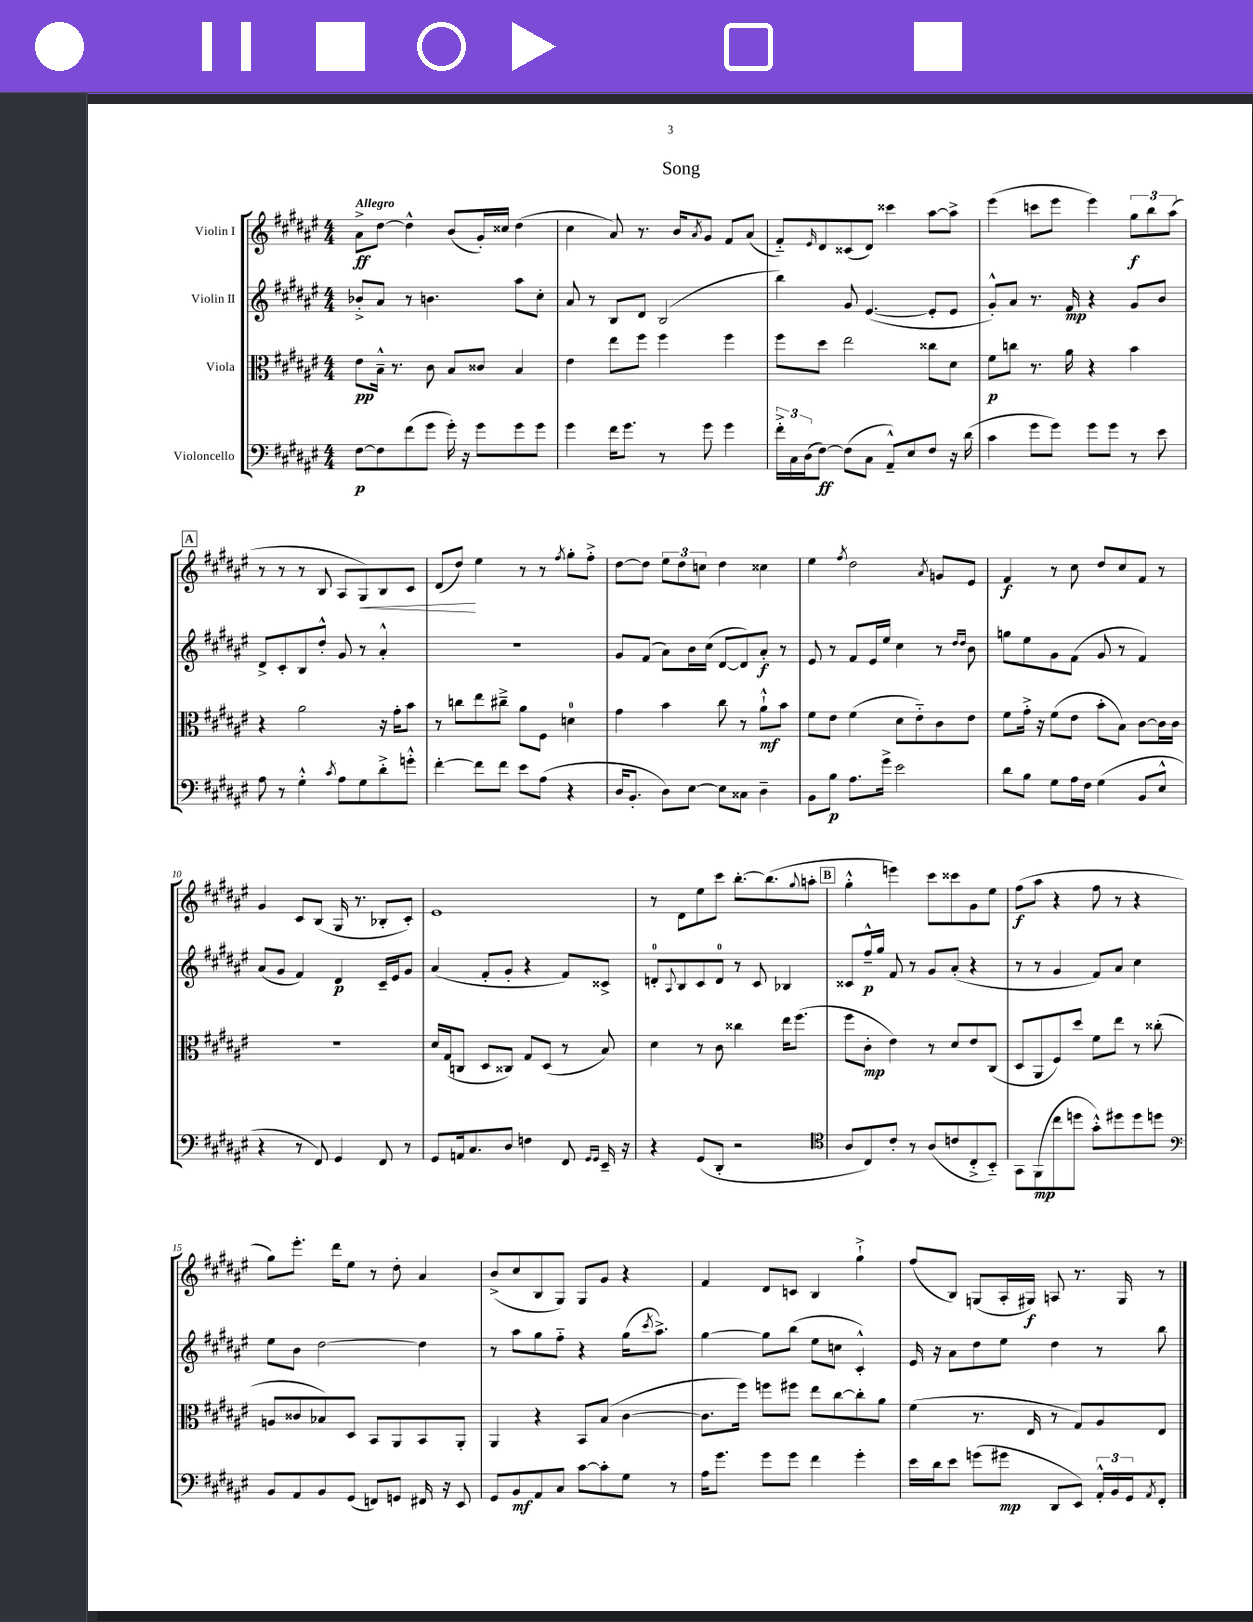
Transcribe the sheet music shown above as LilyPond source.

\header { title = "Song" }
<<
\new StaffGroup <<
\new Staff = "s0" \with { instrumentName = "Violin I" } {
    \clef treble \key fis \major \numericTimeSignature \time 4/4 \tempo "Allegro"
    ais'8->\ff dis''8~ dis''4-^ b'8( gis'16-.) cisis''16 dis''4( |
    cis''4 ais'8) r8. b'16 \acciaccatura { ais'8 } gis'8 fis'8 ais'8( |
    fis'8-_) \grace { eis'16 } dis'8 cisis'8( dis'8) cisis'''4 ais''8~ ais''8-> |
    eis'''4( c'''8 eis'''8 eis'''4) \tuplet 3/2 { gis''8\f b''8 ais''8( } |
    \mark \markup { \box "A" } r8 r8 r8 b8 ais8 gis8\<) b8 cis'8 |
    dis'8( dis''8\!) eis''4 r8 r8 \acciaccatura { fis''8 } gis''8-. fis''8-.-> |
    dis''8~ dis''8 \tuplet 3/2 { eis''8 dis''8 c''8 } dis''4 cisis''4 |
    eis''4 \acciaccatura { fis''8 } dis''2 \acciaccatura { ais'8 } g'8 eis'8 |
    fis'4\f r8 cis''8 dis''8 cis''8 fis'8 r8 |
    gis'4 cis'8 b8( gis16 r8. bes8-. cis'8-.) |
    eis'1 |
    r8 dis'8 eis''8 cis'''8 b''8.~-. b''8.( \appoggiatura { gis''8 } a''8-. |
    \mark \markup { \box "B" } gis''4-.-^ e'''4) cis'''8 cisis'''8 gis'8 eis''8 |
    fis''8\f( ais''8 r4 fis''8 r8 r4 |
    gis''8) eis'''8.-. dis'''16 eis''8 r8 dis''8-. ais'4 |
    b'8->( cis''8 b8 gis8) gis8 gis'8 r4 |
    fis'4 dis'8 c'8 b4 gis''4-!-> |
    fis''8( b8) g8( ais16-. gis16\f) a8 r8. gis16 r8 \bar "|." |
}
\new Staff = "s1" \with { instrumentName = "Violin II" } {
    \clef treble \key fis \major \numericTimeSignature \time 4/4
    bes'8-.-> ais'8 r8 b'4. ais''8 cis''8-. |
    ais'8 r8 b8 dis'8 b2( |
    b''4) gis'8 eis'4.~( eis'8-. eis'8 |
    gis'8-.-^) ais'8 r8. fis'16\mp r4 gis'8 b'8 |
    \mark \markup { \box "A" } dis'8-> cis'8-. b8 dis''8-.-^ gis'8 r8 ais'4-.-^ |
    R1 |
    gis'8 fis'8( ais'8) b'16 cis''16( dis'8~ dis'8) ais'8-.\f r8 |
    eis'8 r8 fis'8 eis'16 eis''16 cis''4 r8 \grace { dis''16 dis''16 } b'8 |
    g''8 eis''8 gis'8 fis'8( gis'8 r8 fis'4) |
    ais'8( gis'8 fis'4) dis'4\p cis'16-- eis'16 gis'8 |
    ais'4( fis'8-. gis'8-. r4 fis'8) cisis'8-> |
    d'8-0-. \appoggiatura { ais8 } b8 cis'8 d'8-0 r8 cis'8 bes4 |
    \mark \markup { \box "B" } cisis'8 fis''16---^\p gis''16 fis'8 r8 gis'8 ais'8-.( r4 |
    r8 r8 gis'4 fis'8) ais'8 cis''4 |
    eis''8 b'8 dis''2~ dis''4 |
    r8 ais''8 gis''8 fis''8-_ r4 gis''16( \acciaccatura { cis'''8 } ais''8.->) |
    gis''4~ gis''8 b''8( eis''8 c''8 cis'4-.-^) |
    eis'16 r16 ais'8 dis''8 eis''8 dis''4 r8 b''8 \bar "|." |
}
\new Staff = "s2" \with { instrumentName = "Viola" } {
    \clef alto \key fis \major \numericTimeSignature \time 4/4
    eis'8\pp b16---^ r8. cis'8 b8 cisis'8 b4 |
    eis'4 eis''8 fis''8 fis''4 fis''4 |
    fis''8 dis''8 eis''2 cisis''8 dis'8 |
    fis'8\p c''8 r8. ais'16 r4 b'4 |
    \mark \markup { \box "A" } r4 ais'2 r16 gis'16-. b'8 |
    r8 c''8 eis''8 cis''8---> ais'8 fis8 d'4-0 |
    gis'4 b'4 cis''8 r8 ais'8-!-^\mf b'8 |
    fis'8 eis'8 fis'4( dis'8 eis'8-_) cis'8 eis'8 |
    fis'8 gis'16-.-> r16 fis'8( eis'8 b'8-. b8) cis'8~ cis'16 cis'16 |
    r1 |
    dis'16 gis16( c8 dis8 cisis8) gis8 dis8( r8 b8) |
    dis'4 r8 cis'8 cisis''4 eis''16 fis''8.( |
    \mark \markup { \box "B" } fis''8 cis'8-.\mp eis'4) r8 dis'8 eis'8 cis8( |
    dis8 ais,8 fis8) dis''8 fis'8 eis''8 r8 cisis''8-.( |
    a8 cisis'8 bes8) dis8 b,8 ais,8 b,8 ais,8-. |
    ais,4 r4 b,8 b8( cis'4~ |
    cis'8. fis''16) f''8 fis''8 eis''8 cis''8~ cis''8-. ais'8 |
    fis'4( r8. eis16 r8 gis8) ais8 eis8 \bar "|." |
}
\new Staff = "s3" \with { instrumentName = "Violoncello" } {
    \clef bass \key fis \major \numericTimeSignature \time 4/4
    fis8~\p fis8 fis'8( gis'8 gis'16-.) r16 gis'8 gis'8 gis'8 |
    gis'4 fis'16 gis'8. r8 gis'8 gis'4 |
    \tuplet 3/2 { fis'16-.-> cis16 dis16( } fis8~\ff) fis8( cis8 ais,8---^) eis8 fis8 r16 dis'16( |
    cis'4 gis'8 gis'8) gis'8 gis'8 r8 eis'8 |
    \mark \markup { \box "A" } ais8 r8 gis4-.-^ \acciaccatura { cis'8 } ais8 gis8 dis'8-.-> g'8-.-^ |
    fis'4~-. fis'8 fis'8 eis'8 ais8( r4 |
    dis16 b,8.-. dis8) eis8~ eis8 cisis8 dis4-- |
    b,8 b8\p ais8. gis'16-> eis'2 |
    dis'8 b8 gis8 ais16 fis16 gis4( b,8 eis8-^ |
    r4 r8 fis,8) gis,4 fis,8 r8 |
    gis,8 a,16 cis8. dis8 f4 fis,8 \grace { gis,16 gis,16 } eis,16-- r16 |
    r4 gis,8( dis,8-. r2 |
    \mark \markup { \box "B" } \clef tenor ais8 cis8) cis'8-. r8 ais8( c'8 cis8-.-> b,8-_) |
    gis,8 fis,8\mp( cis''8 d''8 gis'8-.-^) dis''8 dis''8 d''8 |
    \clef bass b,8 ais,8 b,8 gis,8( f,8) g,8 fis,16 r16 eis,8 |
    gis,8 b,8\mf ais,8 cis8 cis'8~ cis'8-. gis8 r8 |
    ais16 gis'8. gis'8 gis'8 fis'4 gis'4-. |
    eis'16 dis'16 eis'8 g'8( gis'8\mp dis,8 eis,8) \tuplet 3/2 { ais,16-.-^ b,16 gis,16 } \acciaccatura { ais,8 } fis,8-. \bar "|." |
}
>>
>>
